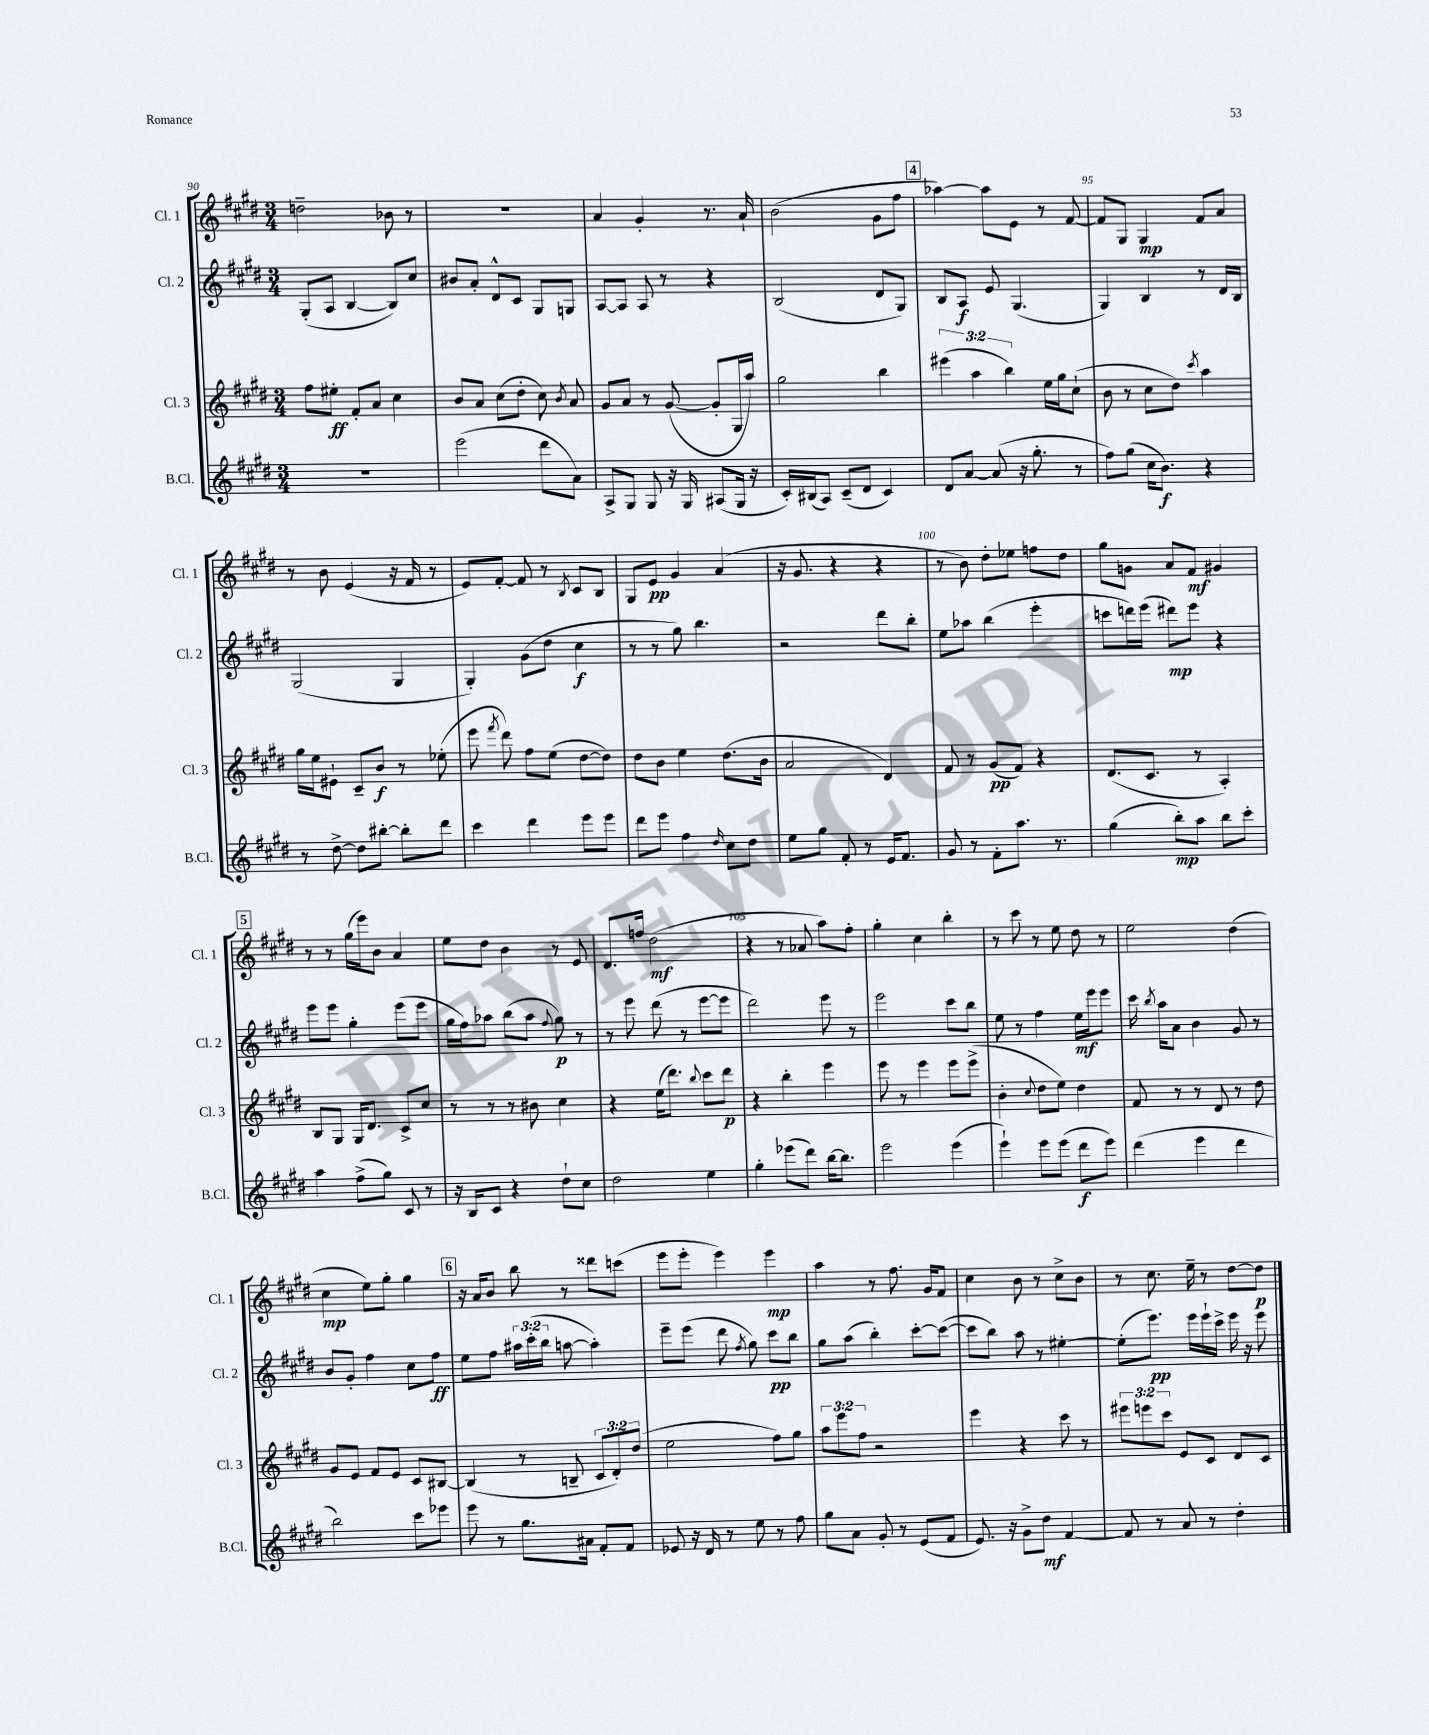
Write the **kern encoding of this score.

**kern	**kern	**kern	**kern
*staff4	*staff3	*staff2	*staff1
*clefG2	*clefG2	*clefG2	*clefG2
*k[f#c#g#d#]	*k[f#c#g#d#]	*k[f#c#g#d#]	*k[f#c#g#d#]
*M3/4	*M3/4	*M3/4	*M3/4
2.r	8ff#\L	(8G#'/L	2dd~\
.	8ee#'\J	8A/J	.
.	8f#'/L	[4B/	.
.	8a/J	.	.
.	4cc#\	8B/]L)	8b-\
.	.	8cc#/J	8r
=	=	=	=
(2eee\	8b/L	8b#/L	2.r
.	8a/J	8a'/J	.
.	(8cc#\L	8d#^^/L	.
.	8dd#'\J	8c#/J	.
8ddd#\L	8cc#\)	8G#/L	.
.	8qb/	.	.
8a\J)	8a/	8G/J	.
=	=	=	=
8A^/L	8g#/L	[8A/L	4a/
8G#/J	8a/J	8A/]J	.
8G#/	8r	8A/	4g#'/
16r	([8g#/	8r	.
16G#/	.	.	.
(8A#/L	8g#'/]L	4r	8.r
16G#/Jk	16G#/L	.	.
16r	16aa/JJ)	.	16a`/
=	=	=	=
16c#'/LL)	2gg#\	(2B/	(2b\
(16B#/J	.	.	.
8A/J)	.	.	.
(8c#~/L	.	.	.
8d#/J	.	.	.
4c#/)	4bb\	8d#/L	8g#\L
.	.	8G#/J)	8ff#\J
=	=	=	=
8d#/L	(6eee#\	8B/L	[4aa-\)
[8a/J	.	8A/J	.
.	6aa\	.	.
(8a/]	.	8e/	8aa-\]L
.	6bb\)	.	.
16r	.	(4.G#/	8e\J
8.gg#'\	.	.	.
.	16ee\LL	.	8r
.	16gg#\J	.	.
8r	(8cc#`\J	.	[8f#/
=	=	=	=
8ff#\L)	8b\	4G#/)	8f#/]L
(8gg#\J	8r	.	8G#/J
16cc#\LK	8cc#\L	4B/	4G#/
8.b\J)	.	.	.
.	8dd#\J)	.	.
.	8qccc#/	.	.
4r	4aa\	8r	8f#/L
.	.	16d#/LL	8a/J
.	.	16B/JJ	.
=	=	=	=
8r	16gg#\LL	(2G#/	8r
.	16ee\J	.	.
[8dd#^\	8e#`\J	.	8b\
8dd#\]L	8c#~/L	.	(4e/
[8bb#'\J	8b/J	.	.
8bb#'\]L	8r	4G#/	16r
.	.	.	16f#/
8ddd#\J	(8ee-'\	.	8r
=	=	=	=
4ccc#\	8eee\	4G#'/)	8e/L)
.	8qfff#/	.	.
.	8ddd#\)	.	[8f#'/J
4ddd#\	8ff#\L	(8g#\L	8f#/]
.	(8ee\J	8dd#\J	8r
.	.	.	8qB/
8eee\L	[8dd#\L	4cc#\	8c#/L
8eee\J	8dd#\]J)	.	8B/J
=	=	=	=
8ddd#\L	8dd#\L	8r	8G#/L
8eee\J	8b\J	8r	8e/J
4ff#\	4ee\	8gg#\)	4g#/
.	.	4.bb\	.
16qqdd#/	.	.	.
8cc#\L	(8.dd#\L	.	(4a/
8dd#\J	.	.	.
.	16b\Jk	.	.
=	=	=	=
8ee\L	2a/	2r	16r
.	.	.	8.g#/
8gg#\J	.	.	.
8f#'/	.	.	4r
8r	.	.	.
16e/LK	4d#/)	8ddd#\L	4r
8.f#/J	.	.	.
.	.	8bb'\J	.
=	=	=	=
8g#/	8f#/	8ee\L	8r
8r	8r	8aa-\J	8b\)
8f#'\L	(8g#/L	(4bb\	8dd#'\L
8.aa\J	8f#/J)	.	8ee-\J
.	4r	4eee'\	8ff\L
8.r	.	.	.
.	.	.	8dd#\J
=	=	=	=
(4gg#\	(8.d#/L	8ccc\L	8gg#\L
.	.	16ddd\L)	8g\J
.	8.c#/J	(16eee\JJ	.
8bb'\L)	.	8ddd#\L)	8a/L
8aa\J	8r	8eee\J	8f#/J
8bb\L	4A'/)	4r	4g#/
8ccc#'\J	.	.	.
=	=	=	=
4aa\	8B/L	8eee\L	8r
.	8G#/J	8eee\J	8r
(8ff#^\L	16G#/LK	4gg#'\	(16gg#\LL
.	8.d#/J	.	16eee\J)
8gg#\J)	.	.	8b\J
8c#/	8c#^/L	(8eee\L	4a/
8r	8cc#/J	8eee\J	.
=	=	=	=
16r	8r	16gg#\LL	8ee\L
16B/LK	.	16ff#\J)	.
8c#/J	8r	8aa-\J	8dd#\J
4r	8r	(8bb\L	4b\
.	8b#\	8aa-\J	.
.	.	8qqff#/	.
8dd#`\L	4cc#\	8gg#\)	8r
8cc#\J	.	8r	8e/
=	=	=	=
2dd#\	4r	8r	8.d#/L
.	.	8eee\	.
.	.	.	16ff/Jk
.	(16ee\LK	(8ddd#\	(2dd#\
.	8.ddd#\J)	.	.
.	.	8r	.
.	8qqbb/	.	.
4ee\	8ccc#\L	[8eee\L	.
.	8ddd#\J	8eee\]J	.
=	=	=	=
4gg#'\	4r	2ddd#\)	4r
(8eee-\L	4bb'\	.	8r
8ddd#\J)	.	.	8a-/
[16bb\LK	4eee\	8eee\	8aa\L)
8.bb\]J	.	.	.
.	.	8r	8ff#'\J
=	=	=	=
2eee\	8eee\	2eee\	4gg#'\
.	8r	.	.
.	4eee\	.	4cc#\
(4eee\	8eee\L	8ccc#\L	4bb'\
.	(8eee^\J	8bb\J	.
=	=	=	=
4eee`\)	4b'\	8ee\	8r
.	.	8r	8ccc#\
.	8qqcc#/	.	.
8eee\L	8dd#\L	4ff#\	8r
(8eee\J	8ee\J)	.	8ee\
8ddd#\L	4dd#\	16ee\LL	8dd#\
.	.	16eee\J	.
8eee\J)	.	8eee\J	8r
=	=	=	=
(4ddd#\	8f#/	16ccc#\	2ee\
.	.	8qbb/	.
.	.	16aa\LK	.
.	8r	8a\J	.
4eee\	8r	4b\	.
.	8d#/	.	.
4ddd#\	8r	8g#/	(4dd#\
.	8dd#\	8r	.
=	=	=	=
2bb\)	8g#/L	8b/L	4cc#\
.	8e/J	8g#'/J	.
.	8f#/L	4ff#\	8ee\L)
.	8e/J	.	8gg#'\J
8ccc#\L	8c#/L	8cc#\L	4gg#\
8eee-\J	[8B#/J	8ff#\J	.
=	=	=	=
8eee\	(4B#/]	8ee\L	16r
.	.	.	16a/LK
8r	.	8ff#\J	8b/J
8.gg#\L	8r	24aa#\LL	8bb\
.	.	(24ccc#'\	.
.	.	24bb\JJ	.
.	8B~/	[8aa\	8r
16a#\Jk	.	.	.
8f#'/L	12c#/L	4aa'\])	8ddd##\L
.	12d#'/)	.	.
8f#/J	.	.	(8ccc\J
.	(12dd#/J	.	.
=	=	=	=
8e-/	2ee\	8eee~\L	8eee\L
16r	.	(8eee\J	8eee'\J
16d#/	.	.	.
8r	.	8ddd#\	4eee\)
.	.	8qff#/	.
8ee\	.	8gg#\)	.
8r	8ff#\L)	8ccc#\L	4eee\
8ff#\	8gg#\J	8bb\J	.
=	=	=	=
8gg#\L	12aa\L	8gg#\L	4aa\
.	12eee\	.	.
8a\J	.	(8aa\J	.
.	12ff#\J	.	.
8g#'/	2r	4bb'\)	8r
8r	.	.	8.ff#\
(8e/L	.	[8ccc#'\L	.
.	.	.	16g#/LK
8f#/J	.	(8ccc#\_J	8f#/J
=	=	=	=
8.e/)	4eee\	8ccc#\]L	4cc#\
.	.	8bb\J)	.
16r	.	.	.
8g#^\L	4r	8aa\	8b\
8dd#\J	.	8r	8r
[4f#/	8ccc#\	[4ee#'\	8cc#^\L
.	8r	.	8b\J
=	=	=	=
8f#/]	12eee#\L	(8ee#'\]L	8r
.	12eee\	.	.
8r	.	8.eee\J)	8.cc#\
.	12ccc#\J	.	.
8a/	8e/L	.	.
.	.	16eee\LL	16ee~\
8r	8c#/J	16eee`\	8r
.	.	16ccc#^\JJ	.
4dd#'\	8d#/L	16eee\	[8dd#\L
.	.	16r	.
.	8c#/J	8eee\	8dd#\]J
==	==	==	==
*-	*-	*-	*-
